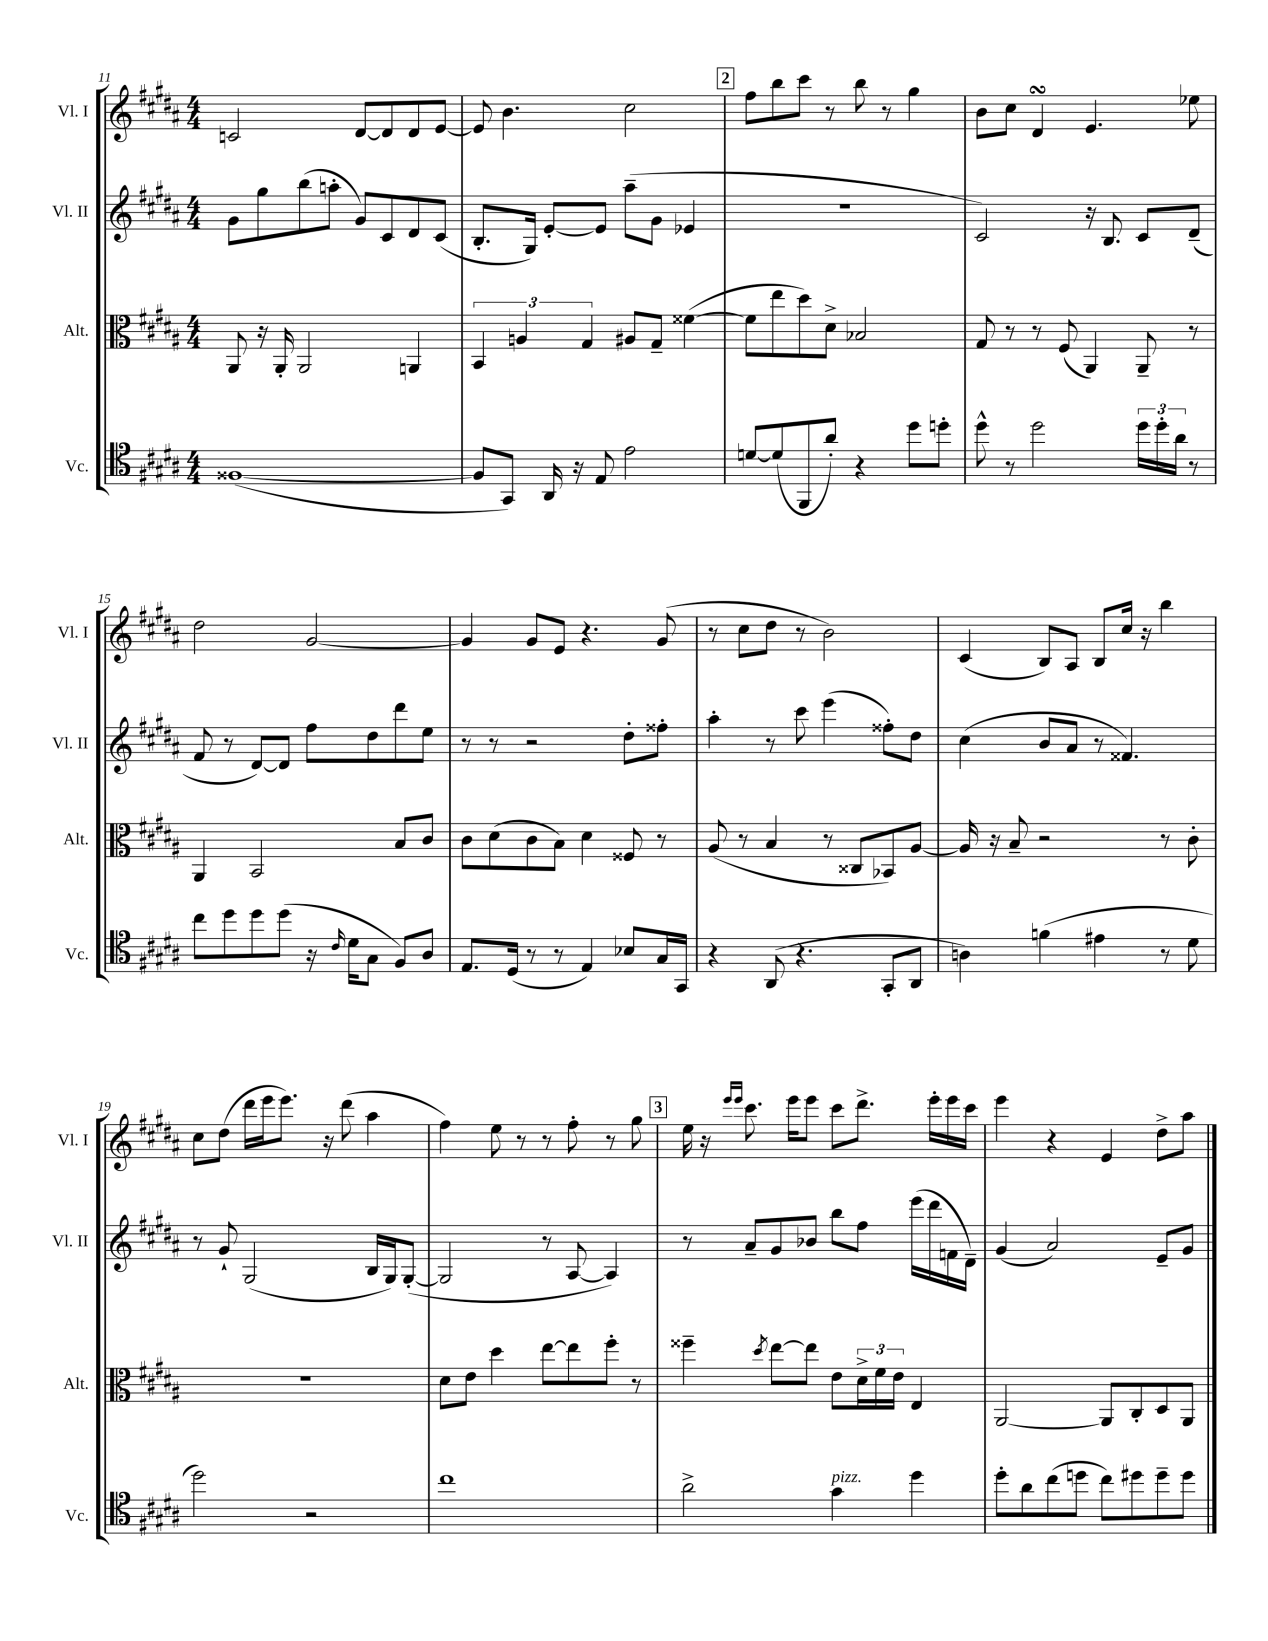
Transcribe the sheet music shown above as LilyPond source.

<<
\new StaffGroup <<
\new Staff = "s0" \with { instrumentName = "Vl. I" shortInstrumentName = "Vl. I" } {
    \clef treble \key b \major \numericTimeSignature \time 4/4
    c'2 dis'8~ dis'8 dis'8 e'8~ |
    e'8 b'4. cis''2 |
    \mark \markup { \box "2" } fis''8 b''8 cis'''8 r8 b''8 r8 gis''4 |
    b'8 cis''8 dis'4\turn e'4. ees''8 |
    dis''2 gis'2~ |
    gis'4 gis'8 e'8 r4. gis'8( |
    r8 cis''8 dis''8 r8 b'2) |
    cis'4( b8) ais8 b8 cis''16 r16 b''4 |
    cis''8 dis''8( dis'''16 e'''16 e'''8.) r16 dis'''8( ais''4 |
    fis''4) e''8 r8 r8 fis''8-. r8 gis''8 |
    \mark \markup { \box "3" } e''16 r16 \grace { e'''16 e'''16 } cis'''8. e'''16 e'''8 cis'''8 dis'''8.-> e'''16-. e'''16 cis'''16 |
    e'''4 r4 e'4 dis''8-> ais''8 \bar "|." |
}
\new Staff = "s1" \with { instrumentName = "Vl. II" shortInstrumentName = "Vl. II" } {
    \clef treble \key b \major \numericTimeSignature \time 4/4
    gis'8 gis''8 b''8( a''8-. gis'8) cis'8 dis'8 cis'8( |
    b8.-. gis16) e'8~-. e'8 ais''8--( gis'8 ees'4 |
    \mark \markup { \box "2" } R1 |
    cis'2) r16 b8. cis'8 dis'8--( |
    fis'8 r8 dis'8~) dis'8 fis''8 dis''8 dis'''8 e''8 |
    r8 r8 r2 dis''8-. fisis''8-. |
    ais''4-. r8 cis'''8 e'''4( fisis''8-.) dis''8 |
    cis''4( b'8 ais'8 r8 fisis'4.) |
    r8 gis'8-! gis2( b16 gis16) gis8~-.( |
    gis2 r8 ais8~ ais4) |
    \mark \markup { \box "3" } r8 ais'8-- gis'8 bes'8 b''8 fis''8 e'''16( dis'''16 f'16 dis'16--) |
    gis'4( ais'2) e'8-- gis'8 \bar "|." |
}
\new Staff = "s2" \with { instrumentName = "Alt." shortInstrumentName = "Alt." } {
    \clef alto \key b \major \numericTimeSignature \time 4/4
    ais,8 r16 ais,16-. ais,2 a,4 |
    \tuplet 3/2 { b,4 a4 gis4 } ais8 gis8-- fisis'4~( |
    \mark \markup { \box "2" } fisis'8 e''8 dis''8) dis'8-> bes2 |
    gis8 r8 r8 fis8( ais,4) ais,8-- r8 |
    ais,4 b,2 b8 cis'8 |
    cis'8 dis'8( cis'8 b8) dis'4 fisis8 r8 |
    ais8( r8 b4 r8 cisis8 bes,8) ais8~ |
    ais16 r16 b8-- r2 r8 cis'8-. |
    R1 |
    dis'8 e'8 dis''4 e''8~ e''8 fis''8-. r8 |
    \mark \markup { \box "3" } fisis''4-- \acciaccatura { dis''8 } e''8~ e''8 e'8 \tuplet 3/2 { dis'16-> fis'16 e'16 } e4 |
    ais,2~ ais,8 cis8-. dis8 ais,8 \bar "|." |
}
\new Staff = "s3" \with { instrumentName = "Vc." shortInstrumentName = "Vc." } {
    \clef tenor \key b \major \numericTimeSignature \time 4/4
    fisis1~( |
    fisis8 gis,8) ais,16 r16 e8 e'2 |
    \mark \markup { \box "2" } d'8~ d'8( fis,8 ais'8-.) r4 dis''8 d''8-. |
    dis''8-^ r8 dis''2 \tuplet 3/2 { dis''16 dis''16-. ais'16 } r8 |
    cis''8 dis''8 dis''8 dis''8( r16 \grace { cis'16 } dis'16 gis8 fis8) ais8 |
    e8. dis16( r8 r8 e4) bes8 gis16 gis,16 |
    r4 ais,8( r4. gis,8-. ais,8 |
    a4) f'4( eis'4 r8 dis'8 |
    dis''2) r2 |
    cis''1 |
    \mark \markup { \box "3" } ais'2-> gis'4^\markup { \italic "pizz." } dis''4 |
    dis''8-. ais'8 cis''8( d''8 cis''8) dis''8 dis''8-- dis''8 \bar "|." |
}
>>
>>
\layout { \context { \Score currentBarNumber = #11 } }
